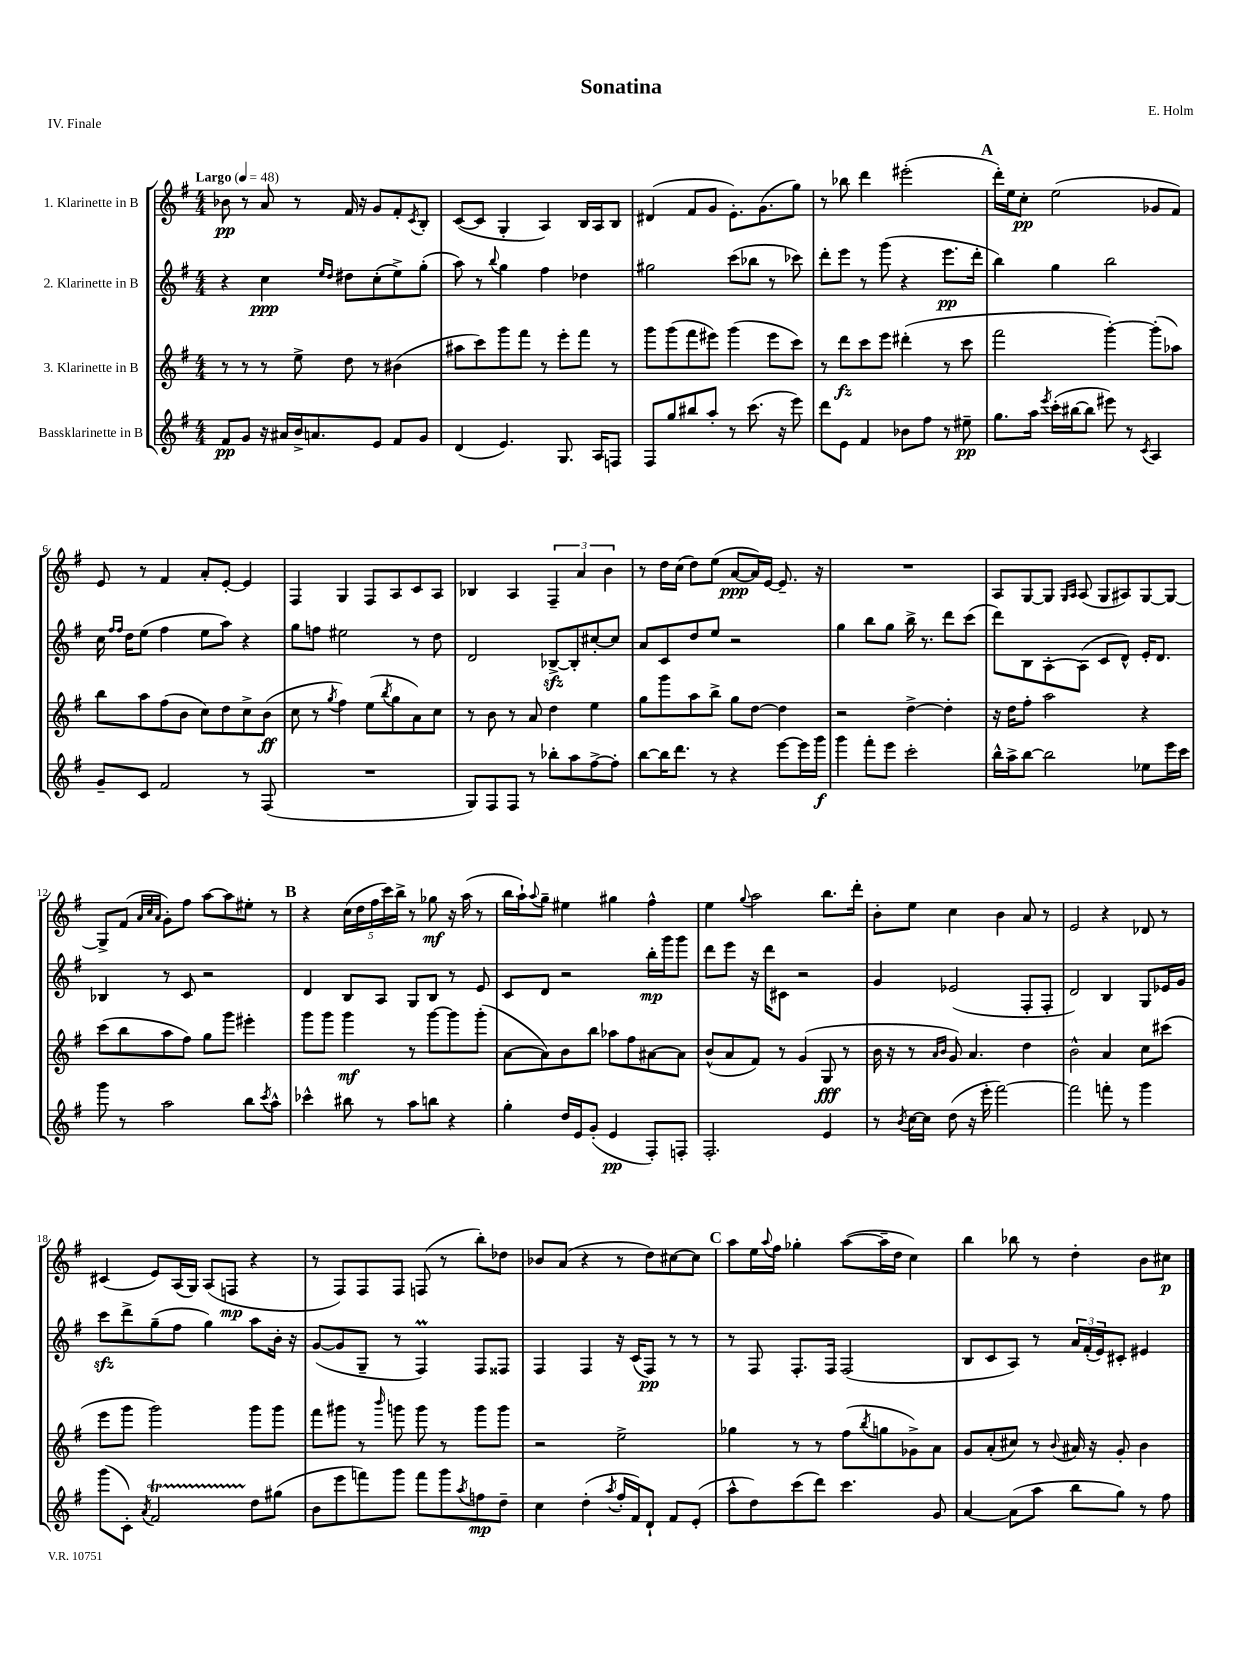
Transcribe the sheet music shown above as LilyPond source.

\header { title = "Sonatina" composer = "E. Holm" piece = "IV. Finale" }
<<
\new StaffGroup <<
\new Staff = "s0" \with { instrumentName = "1. Klarinette in B" } {
    \clef treble \key g \major \numericTimeSignature \time 4/4 \tempo "Largo" 4 = 48
    bes'8\pp r8 a'8 r8 fis'16 r16 g'8 fis'8-. \acciaccatura { c'8 } b8-. |
    c'8~( c'8 g4-. a4) b16 a16 b8 |
    dis'4( fis'8 g'8 e'8.-.) g'8.( g''8) |
    r8 bes''8 d'''4 eis'''2-.( |
    \mark \markup { \bold "A" } d'''16-.) e''16 c''8-.\pp e''2( ges'8 fis'8) |
    e'8 r8 fis'4 a'8-. e'8~-. e'4 |
    fis4 g4 fis8 a8 c'8 a8 |
    bes4 a4 \tuplet 3/2 { fis4-- a'4 b'4 } |
    r8 d''16 c''16( d''8) e''8( a'8~\ppp a'16) e'16~ e'8.-- r16 |
    R1 |
    a8 g8~ g8 \grace { g16 a16 } a8( g8 ais8) g8~ g8~ |
    g8-> fis'8( \grace { a'32 c''32 a'32 } g'8-.) fis''8 a''8~ a''8 eis''8-. r8 |
    \mark \markup { \bold "B" } r4 \tuplet 5/4 { c''16( d''16 fis''16 c'''16) b''16-> } r8 ges''8\mf r16 a''16( r8 |
    b''16 a''16-!) \appoggiatura { a''8 } g''8-- eis''4 gis''4 fis''4-^ |
    e''4 \appoggiatura { g''8 } a''2 b''8. d'''16-. |
    b'8-. e''8 c''4 b'4 a'8 r8 |
    e'2 r4 des'8 r8 |
    cis'4( e'8) a16( g16) a8( f8\mp r4 |
    r8 fis8) fis8 fis8 f8( r8 b''8-.) des''8 |
    bes'8 a'8( r4 r8 d''8) cis''8~ cis''8 |
    \mark \markup { \bold "C" } a''8 e''16 \appoggiatura { a''8 } fis''16 ges''4-. a''8~( a''16-- d''16 c''4) |
    b''4 bes''8 r8 d''4-. b'8 cis''8\p \bar "|." |
}
\new Staff = "s1" \with { instrumentName = "2. Klarinette in B" } {
    \clef treble \key g \major \numericTimeSignature \time 4/4
    r4 c''4\ppp \grace { e''16 d''16 } dis''8 c''8-.( e''8->) g''8-.( |
    a''8) r8 \appoggiatura { b''8 } g''4 fis''4 des''4 |
    gis''2 c'''8( bes''8 r8 ces'''8) |
    d'''8-. e'''8 r8 g'''8( r4 e'''8.\pp d'''16-. |
    \mark \markup { \bold "A" } b''4) g''4 b''2 |
    c''16 \grace { fis''16 fis''16 } d''16 e''8( fis''4 e''8 a''8) r4 |
    g''8 f''8 eis''2 r8 d''8 |
    d'2 bes8~->\sfz bes8-. cis''8~-. cis''8 |
    a'8 c'8 d''8 e''8 r2 |
    g''4 b''8 g''8 b''16-> r8. d'''8 c'''8( |
    d'''8) b8 a8~-. a8( c'8 d'8-^) e'16-. d'8. |
    bes4 r8 c'8 r2 |
    \mark \markup { \bold "B" } d'4 b8 a8 g8 b8 r8 e'8 |
    c'8 d'8 r2 b''16-.\mp g'''16 g'''8 |
    d'''8 e'''8 r16 d'''16 cis'8 r2 |
    g'4 ees'2( fis8-. fis8-. |
    d'2) b4 g8 ees'16 g'16 |
    c'''8\sfz d'''8-> g''8--( fis''8 g''4) a''8 b'16-. r16 |
    g'8~( g'8 g8-- r8 fis4\prall) fis8 fisis8 |
    fis4 fis4 r16 c'16( fis8\pp) r8 r8 |
    \mark \markup { \bold "C" } r8 fis8 fis8.-. fis16 fis2( |
    b8 c'8 a8) r8 \tuplet 3/2 { a'16 fis'16-.( e'16) } cis'8-. eis'4 \bar "|." |
}
\new Staff = "s2" \with { instrumentName = "3. Klarinette in B" } {
    \clef treble \key g \major \numericTimeSignature \time 4/4
    r8 r8 r8 e''8-> d''8 r8 bis'4( |
    ais''8 c'''8) g'''8 fis'''8 r8 e'''8-. fis'''8 r8 |
    g'''8 g'''8( fis'''8 eis'''8) g'''4( eis'''8 c'''8) |
    r8 d'''8\fz c'''8 e'''8 dis'''4-.( r8 c'''8 |
    \mark \markup { \bold "A" } fis'''2 g'''4~-.) g'''8-.( aes''8) |
    b''8 a''8 fis''8( b'8 c''8) d''8 c''8-> b'8\ff( |
    c''8 r8 \acciaccatura { g''8 } fis''4) e''8( \acciaccatura { b''8 } g''8 a'8) c''8 |
    r8 b'8 r8 a'8 d''4 e''4 |
    g''8 g'''8 a''8 b''8-> g''8 d''8~ d''4 |
    r2 d''4~-> d''4-. |
    r16 d''16 fis''8-. a''2 r4 |
    c'''8( b''8 a''8 fis''8) g''8 g'''8 eis'''4-. |
    \mark \markup { \bold "B" } g'''8 g'''8 g'''4\mf r8 g'''8~ g'''8 g'''8-.( |
    a'8~ a'8) b'8 b''8 aes''8 fis''8 ais'8~ ais'8 |
    b'8-^( a'8 fis'8) r8 g'4( g8\fff r8 |
    b'16 r16 r8 \grace { a'16 b'16 } g'8) a'4. d''4 |
    b'2-^ a'4 c''8 cis'''8( |
    e'''8 g'''8 g'''2) g'''8 g'''8 |
    fis'''8 gis'''8 r8 \grace { b'''16 } g'''8 g'''8 r8 g'''8 g'''8 |
    r2 e''2-> |
    \mark \markup { \bold "C" } ges''4 r8 r8 fis''8( \acciaccatura { b''8 } g''8 ges'8->) a'8 |
    g'8 a'8-.( cis''8) r8 \appoggiatura { b'8 } ais'16 r16 g'8-. b'4 \bar "|." |
}
\new Staff = "s3" \with { instrumentName = "Bassklarinette in B" } {
    \clef treble \key g \major \numericTimeSignature \time 4/4
    fis'8\pp g'8 r16 ais'16 b'16-> a'8. e'8 fis'8 g'8 |
    d'4( e'4.) g8. a16 f8 |
    fis8 g''8 bis''8 a''8-. r8 c'''8.( r16 e'''8) |
    d'''8 e'8 fis'4 bes'8 fis''8 r8 eis''8--\pp |
    \mark \markup { \bold "A" } g''8. a''16 \acciaccatura { e'''8 } c'''16-.( bis''16~ bis''8 eis'''8) r8 \acciaccatura { c'8 } a4 |
    g'8-- c'8 fis'2 r8 fis8( |
    R1 |
    g8) fis8 fis8 r8 bes''8-. a''8 fis''8~-> fis''8-. |
    b''8~ b''16 d'''8. r8 r4 e'''8~ e'''16 g'''16\f |
    g'''4 fis'''8-. e'''8 c'''2-. |
    b''16-^ a''16-> b''8~ b''2 ees''8 e'''16 c'''16 |
    g'''8 r8 a''2 b''8 \acciaccatura { c'''8 } a''8-^ |
    \mark \markup { \bold "B" } ces'''4-^ bis''8 r8 a''8 b''8 r4 |
    g''4-. d''16 e'16 g'8-.( e'4\pp fis8-.) f8-. |
    fis2.-. e'4 |
    r8 \acciaccatura { b'8 } c''16~ c''16 d''8( r16 e'''16-. fis'''2~) |
    fis'''2 f'''8-. r8 g'''4 |
    g'''8( c'8-.) \acciaccatura { a'8 } fis'2\startTrillSpan d''8\stopTrillSpan gis''8( |
    b'8 e'''8 f'''8) g'''8 f'''8 g'''8 \acciaccatura { a''8 } f''8\mp d''8-- |
    c''4 d''4-.( \acciaccatura { a''8 } fis''16-. fis'16) d'8-! fis'8 e'8-.( |
    \mark \markup { \bold "C" } a''8-^ d''8) c'''8( d'''8) c'''4. g'8 |
    a'4~ a'8( a''8 b''8 g''8) r8 fis''8 \bar "|." |
}
>>
>>
